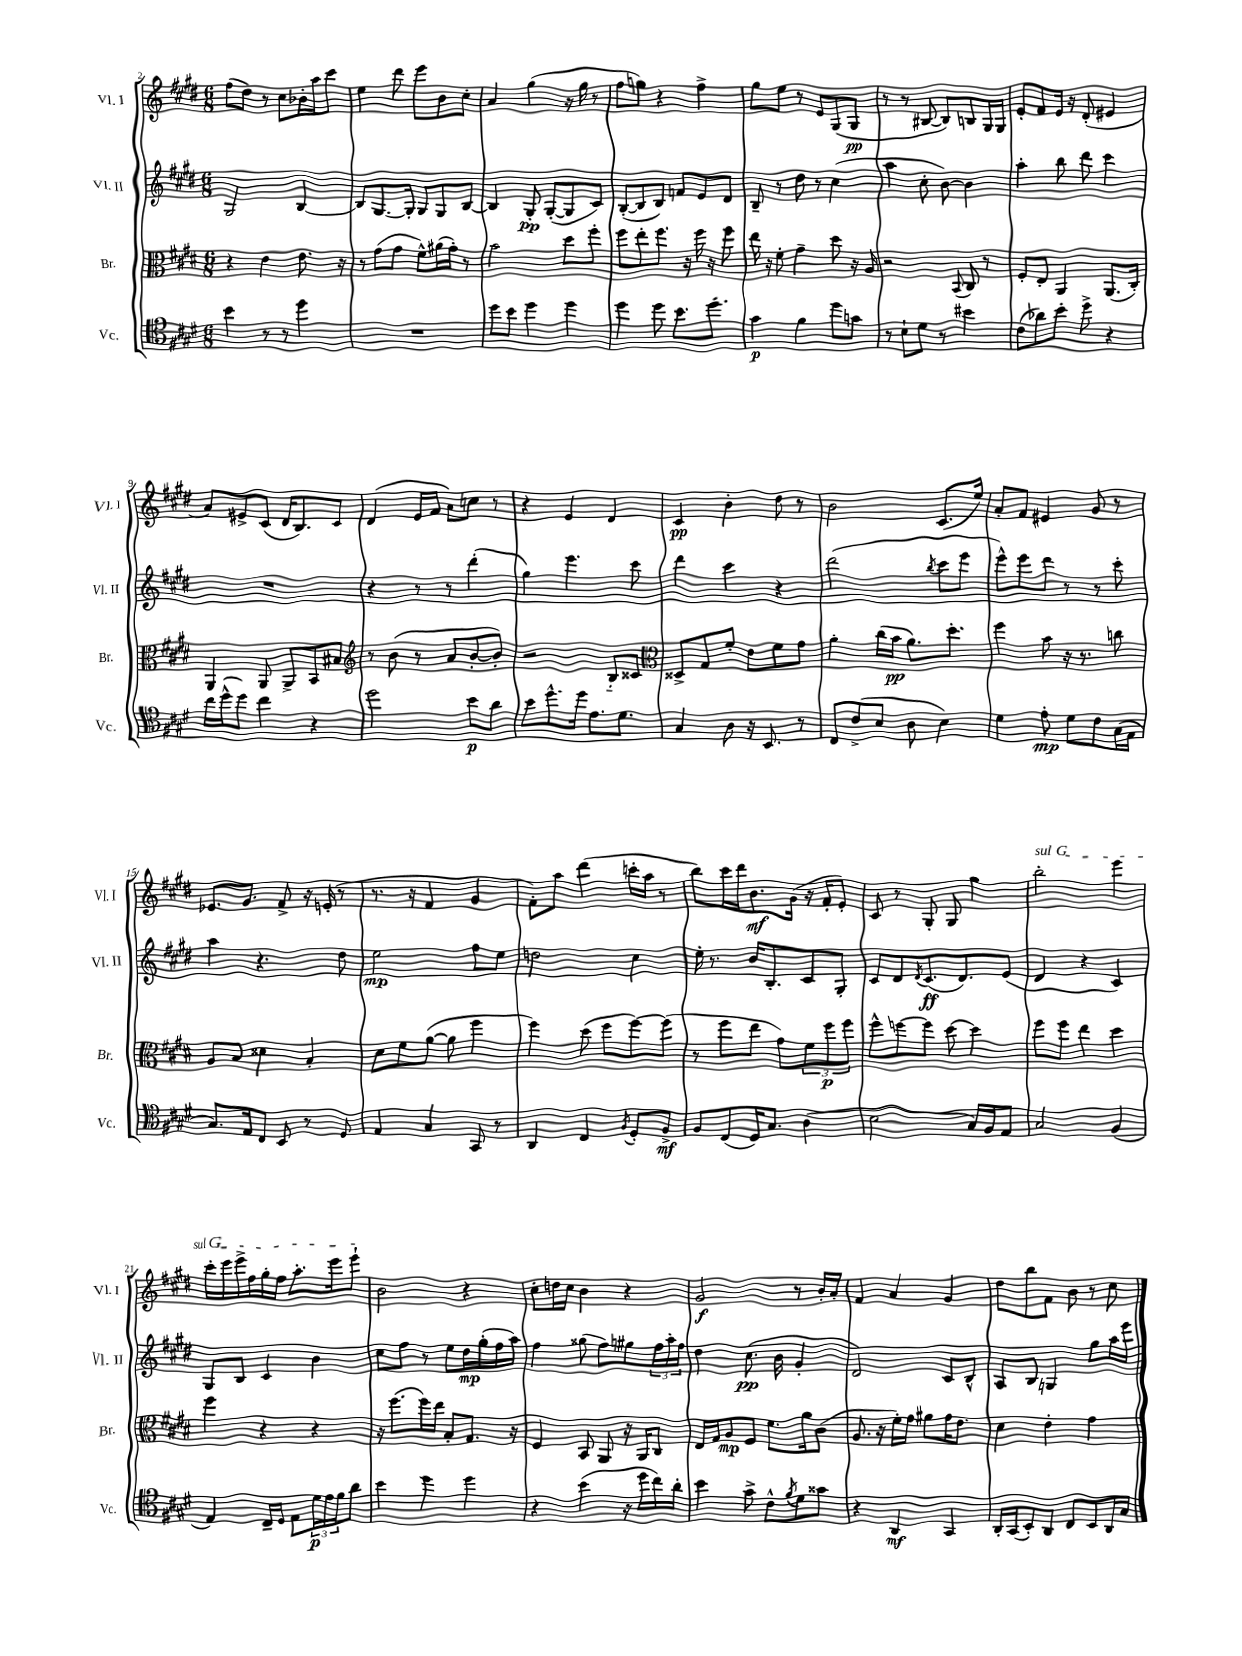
<<
\new StaffGroup <<
\new Staff = "s0" \with { instrumentName = "Vl. I" shortInstrumentName = "Vl. I" } {
    \clef treble \key e \major \numericTimeSignature \time 6/8
    fis''8( dis''8) r8 cis''8 bes'16-. a''16 cis'''8 |
    e''4 dis'''8 e'''8 b'8 cis''8-. |
    a'4 gis''4( r16 gis''16 r8 |
    fis''8 g''8) r4 fis''4-> |
    gis''8 e''8 r8 e'8 gis8( gis8\pp |
    r8 r8 bis8~ bis8) b8 gis16 gis16 |
    e'8-. fis'8 e'16 r16 dis'8-.( eis'4 |
    a'8) eis'8-> cis'8( dis'16 b8.) cis'8 |
    dis'4( e'16 fis'16 a'8) c''8 r8 |
    r4 e'4 dis'4 |
    cis'4\pp b'4-. dis''8 r8 |
    b'2 cis'8.( e''16) |
    a'8-. fis'8 eis'4 gis'8 r8 |
    ees'8. gis'8. fis'8-> r16 e'16-.( r8 |
    r8. r16 fis'4 gis'4 |
    fis'8-.) a''8 dis'''4( c'''16-. a''16 r8 |
    b''8) cis'''16 dis'''16 b'8.\mf gis'16( r16 fis'16-. e'8-.) |
    cis'8 r8 gis8-. gis8 gis''4 |
    \once \override TextSpanner.bound-details.left.text = \markup { \italic "sul G" } b''2-.\startTextSpan e'''4 |
    cis'''16-. e'''16 e'''16-> fis''16 gis''16-. fis''16 a''8.-. e'''16 e'''8-!\stopTextSpan |
    b'2 r4 |
    cis''8-. d''16 cis''16 b'4 r4 |
    gis'2\f r8 b'16-. a'16-. |
    fis'4 a'4 gis'4 |
    dis''8 b''8 fis'8 b'8 r8 cis''8 \bar "|." |
}
\new Staff = "s1" \with { instrumentName = "Vl. II" shortInstrumentName = "Vl. II" } {
    \clef treble \key e \major \numericTimeSignature \time 6/8
    gis2 b4~ |
    b8 gis8.~ gis16-. gis8 gis8 b8~ |
    b4 gis8-.\pp gis8~-.( gis8 cis'8) |
    b8~-.( b8 b8) f'8 e'8 dis'8 |
    b8-- r8 dis''8 r8 cis''4( |
    a''4 cis''8-. b'8~) b'4 |
    a''4-. b''8 dis'''8 cis'''4 |
    R2. |
    r4 r8 r8 dis'''4-.( |
    gis''4) e'''4. cis'''8 |
    dis'''4 cis'''4 r4 |
    dis'''2( \acciaccatura { b''8 } cis'''8 e'''8 |
    e'''8-^) e'''8 dis'''8 r8 r8 cis'''8-. |
    a''4 r4. dis''8 |
    e''2\mp fis''8 e''8 |
    d''2 cis''4 |
    e''16-. r8. b'16 b8.-. cis'8 gis8-. |
    cis'8 dis'8 \acciaccatura { dis'8 } cis'8.\ff( dis'8.) e'8( |
    dis'4 r4 cis'4) |
    gis8 b8 cis'4 b'4 |
    cis''8 fis''8 r8 e''8 dis''16\mp gis''16-.( fis''16 a''16) |
    fis''4 gisis''8( fis''8) gis''8 \tuplet 3/2 { fis''16 a''16-. fis''16 } |
    dis''4 cis''8.\pp( b'16 gis'4-. |
    dis'2) cis'8 b8-^ |
    a8 b8 g4 gis''8 a''16 e'''16 \bar "|." |
}
\new Staff = "s2" \with { instrumentName = "Br." shortInstrumentName = "Br." } {
    \clef alto \key e \major \numericTimeSignature \time 6/8
    r4 e'4 e'8. r16 |
    r8 gis'8( gis'8 fis'8-^) ais'16( gis'16-.) r8 |
    b'2 dis''8 fis''8-. |
    fis''8 e''8-. fis''8. r16 fis''16 r16 fis''8 |
    e''16 r16 fis'8-. gis'4-- dis''8 r16 a16 |
    r2 \appoggiatura { b,8 } cis8 r8 |
    fis8-. e8-. a,4 a,8.( cis16-.) |
    a,4 a,8 a,8-> b,8 bis8 |
    \clef treble r8 b'8( r8 a'8 b'8~-. b'8-.) |
    r2 b8-_ cisis'8 |
    \clef alto disis8-> gis8 fis'8-. e'8 fis'8 gis'8 |
    a'4-. cis''16( b'16\pp a'8.) dis''8.-. |
    fis''4 b'8 r16 r8. c''8 |
    a8 b8 disis'4 b4-. |
    dis'8 fis'8 a'8~( a'8 fis''4 |
    fis''4) dis''8( fis''8 fis''8~) fis''8( |
    r8 fis''8 e''8 gis'8) \tuplet 3/2 { fis'8 fis''8\p fis''8 } |
    fis''8-^ f''8~ f''8 dis''8~ dis''4 |
    fis''8 fis''8 e''4 dis''4 |
    fis''4 r4 r4 |
    r16 fis''8.~ fis''16 e''16 b8-. gis8. r16 |
    fis4 b,8 a,8 r16 a,16 cis8 |
    e16 gis16 a8\mp fis8 fis'8. a'16 cis'8( |
    a8. r16 fis'16-.) gis'16 ais'8 gis'16 e'8. |
    dis'4 e'4-. gis'4 \bar "|." |
}
\new Staff = "s3" \with { instrumentName = "Vc." shortInstrumentName = "Vc." } {
    \clef tenor \key e \major \numericTimeSignature \time 6/8
    b'4 r8 r8 dis''4 |
    R2. |
    dis''8 b'8 dis''4 dis''4 |
    dis''4 dis''8 b'8. dis''8.-. |
    gis'4\p fis'4 dis''8 g'8 |
    r8 b8-! dis'8 r8 bis'4 |
    cis'8( aes'8) b'8-. dis''8-> r4 |
    cis''16 dis''16-^( dis''8) cis''4 r4 |
    dis''2 b'8\p a'8 |
    b'8 dis''8.-^ dis''16 e'8. dis'8. |
    gis4 a8 r16 b,8. r8 |
    cis8 cis'8->( b8 a8 b4) |
    dis'4 e'8-.\mp dis'8 cis'8 gis16( e16 |
    gis8.) e16 cis8 b,8 r8 dis8 |
    e4 gis4 gis,8 r8 |
    a,4 cis4 \acciaccatura { fis8 } dis8-. fis8->\mf |
    fis8 cis8( dis16) gis8. a4( |
    b2 gis16) fis16 e8 |
    gis2 fis4( |
    e4) cis16-- dis16 e8 \tuplet 3/2 { dis'16\p e'16 fis'16 } a'8 |
    b'4 dis''4 dis''4 |
    r4 b'4( r16 dis''16 cis''16) a'16-. |
    b'4 gis'8-> cis'8-^ \acciaccatura { fis'8 } dis'8 gisis'8 |
    r4 a,4\mf gis,4 |
    a,16-. gis,16( b,8-.) a,8 cis8 b,8 a,16 gis16 \bar "|." |
}
>>
>>
\layout { \context { \Score currentBarNumber = #2 } }
